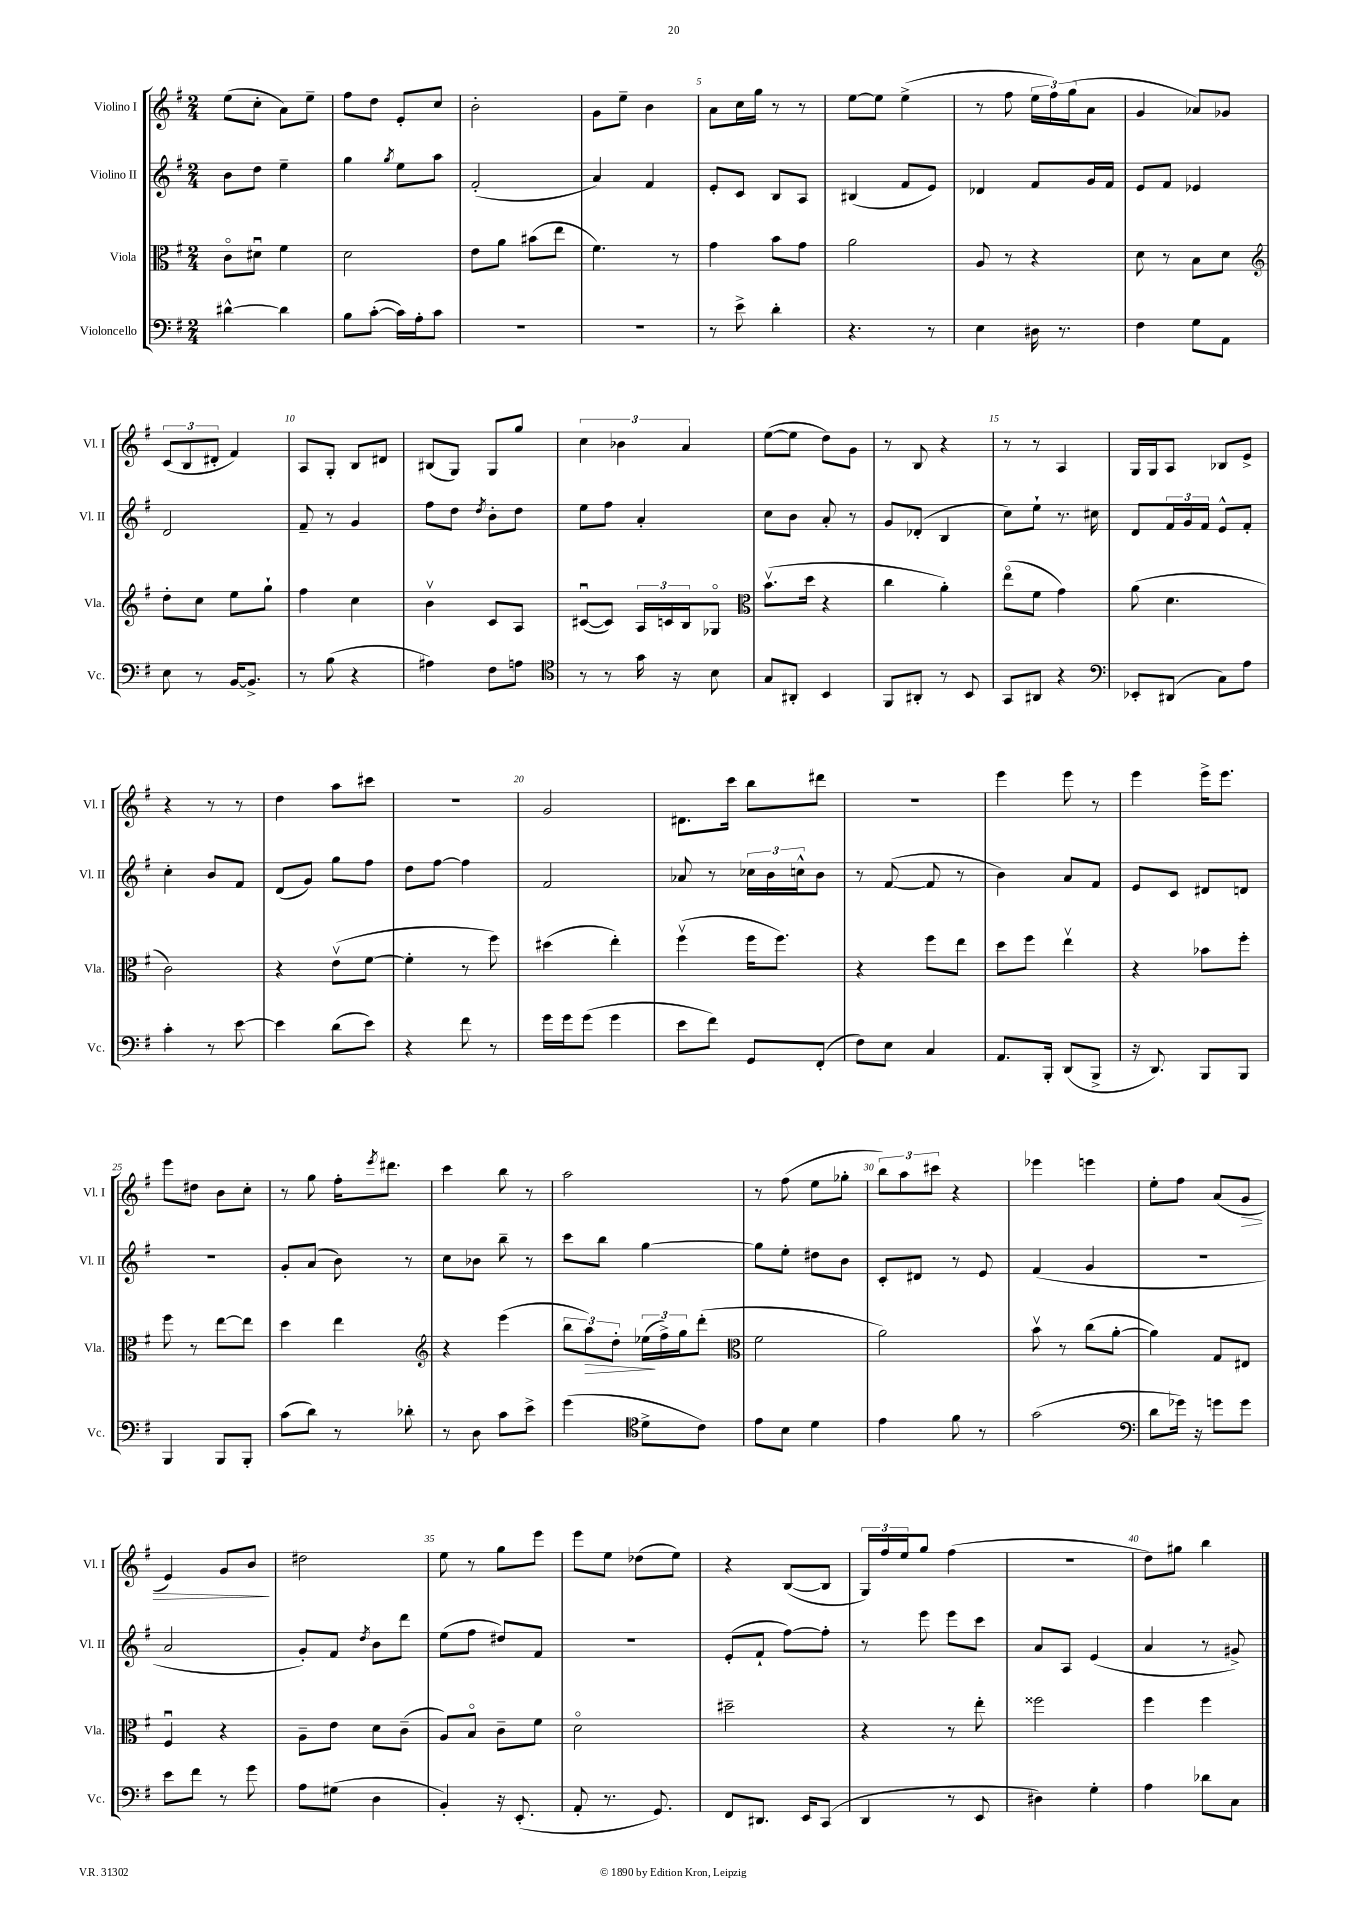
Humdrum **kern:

**kern	**kern	**dynam	**kern	**kern	**dynam
*part4	*part3	*part3	*part2	*part1	*part1
*staff4	*staff3	*staff3	*staff2	*staff1	*staff1
*I"Violoncello	*I"Viola	*	*I"Violino II	*I"Violino I	*
*I'Vc.	*I'Vla.	*	*I'Vl. II	*I'Vl. I	*
*clefF4	*clefC3	*	*clefG2	*clefG2	*
*k[f#]	*k[f#]	*	*k[f#]	*k[f#]	*
*M2/4	*M2/4	*	*M2/4	*M2/4	*
=1	=1	=1	=1	=1	=1
[4d#X^^\	8c\L	.	8b\L	(8ee\L	.
.	8d#Xu\J	.	8dd\J	8cc'\J	.
4d#\]	4f#\	.	4ee~\	8a\L)	.
.	.	.	.	8ee~\J	.
=2	=2	=2	=2	=2	=2
8B\L	2d\	.	4gg\	8ff#\L	.
([8c'\J	.	.	.	8dd\J	.
.	.	.	8qgg/	.	.
16c\LL])	.	.	8ee\L	8e'/L	.
16A'\J	.	.	.	.	.
8c\J	.	.	8aa\J	8cc/J	.
=3	=3	=3	=3	=3	=3
2r	8e\L	.	(2f#'/	2b'\	.
.	8a\J	.	.	.	.
.	(8b#X\L	.	.	.	.
.	8ee\J	.	.	.	.
=4	=4	=4	=4	=4	=4
2r	4.f#\)	.	4a/)	8g\L	.
.	.	.	.	8ee~\J	.
.	.	.	4f#/	4b\	.
.	8r	.	.	.	.
=5	=5	=5	=5	=5	=5
8r	4g\	.	8e'/L	8a\L	.
8e^\	.	.	8c/J	16cc\L	.
.	.	.	.	16gg\JJ	.
4d'\	8b\L	.	8B/L	8r	.
.	8g\J	.	8A/J	8r	.
=6	=6	=6	=6	=6	=6
4.r	2a\	.	(4B#X/	[8ee\L	.
.	.	.	.	8ee\J]	.
.	.	.	8f#/L	(4ee^\	.
8r	.	.	8e/J)	.	.
=7	=7	=7	=7	=7	=7
4E\	8A/	.	4d-X/	8r	.
.	8r	.	.	8ff#\	.
16D#X\	4r	.	8f#/L	24ee\LL	.
.	.	.	.	24ff#\)	.
8.r	.	.	.	.	.
.	.	.	.	(24gg\J	.
.	.	.	16g/L	8a\J	.
.	.	.	16f#/JJ	.	.
=8	=8	=8	=8	=8	=8
4F#\	8d\	.	8e/L	4g/	.
.	8r	.	8f#/J	.	.
8G\L	8B\L	.	4e-X/	8a-X/L)	.
8AA\J	8d\J	.	.	8g-X/J	.
!!LO:LB:g=z
=9	=9	=9	=9	=9	=9
*	*clefG2	*	*	*	*
8E\	8dd'\L	.	2d/	(12c/L	.
.	.	.	.	12B/	.
8r	8cc\J	.	.	.	.
.	.	.	.	12d#X'/J	.
[16BB/KL	8ee\L	.	.	4f#/)	.
8.BB^/J]	.	.	.	.	.
.	8gg`\J	.	.	.	.
=10	=10	=10	=10	=10	=10
8r	4ff#\	.	8f#~/	8A/L	.
(8B\	.	.	8r	8G'/J	.
4r	4cc\	.	4g/	8B/L	.
.	.	.	.	8d#X/J	.
=11	=11	=11	=11	=11	=11
4A#X\)	4bv\	.	8ff#\L	(8B#X/L	.
.	.	.	8dd\J	8G/J)	.
.	.	.	8qdd/	.	.
8F#\L	8c/L	.	8b'\L	8G/L	.
8An\J	8A/J	.	8dd\J	8gg/J	.
=12	=12	=12	=12	=12	=12
*clefC4	*	*	*	*	*
8r	([8c#Xu/L	.	8ee\L	6cc\	.
8r	8c#/J])	.	8ff#\J	.	.
.	.	.	.	6b-X\	.
16g\	24A/LL	.	4a'/	.	.
.	24cn/	.	.	.	.
16r	.	.	.	.	.
.	24B/J	.	.	6a/	.
8B\	8G-X/J	.	.	.	.
=13	=13	=13	=13	=13	=13
*	*clefC3	*	*	*	*
8G/L	(8.bv\L	.	8cc\L	([8ee\L	.
8AA#X'/J	.	.	8b\J	8ee\J]	.
.	16dd\Jk	.	.	.	.
4BB/	4r	.	8a'/	8dd\L)	.
.	.	.	8r	8g\J	.
=14	=14	=14	=14	=14	=14
8FF#/L	4cc\	.	8g/L	8r	.
8AA#X'/J	.	.	(8d-X'/J	8B/	.
8r	4a'\)	.	4B/	4r	.
8BB/	.	.	.	.	.
=15	=15	=15	=15	=15	=15
8GG/L	(8ee\L	.	8cc\L)	8r	.
8AA#X/J	8f#\J	.	8ee`\J	8r	.
4r	4g\)	.	8.r	4A/	.
.	.	.	16cc#X\	.	.
=16	=16	=16	=16	=16	=16
*clefF4	*	*	*	*	*
8EE-X'/L	(8a\	.	8d/L	16G/LL	.
.	.	.	.	16G/J	.
(8DD#X/J	4.d\	.	24f#/L	8A/J	.
.	.	.	24g/	.	.
.	.	.	24f#/JJ	.	.
8C\L)	.	.	8e^^/L	8B-X/L	.
8A\J	.	.	8f#'/J	8e^/J	.
!!LO:LB:g=z
=17	=17	=17	=17	=17	=17
4c'\	2c\)	.	4cc'\	4r	.
8r	.	.	8b/L	8r	.
[8e\	.	.	8f#/J	8r	.
=18	=18	=18	=18	=18	=18
4e\]	4r	.	(8d/L	4dd\	.
.	.	.	8g/J)	.	.
(8d\L	(8ev\L	.	8gg\L	8aa\L	.
8e\J)	[8f#\J	.	8ff#\J	8ccc#X\J	.
=19	=19	=19	=19	=19	=19
4r	4f#'\]	.	8dd\L	2r	.
.	.	.	[8ff#\J	.	.
8f#\	8r	.	4ff#\]	.	.
8r	8ff#\)	.	.	.	.
=20	=20	=20	=20	=20	=20
16g\LL	(4dd#X\	.	2f#/	2g/	.
16g\J	.	.	.	.	.
(8g\J	.	.	.	.	.
4g\	4ee'\)	.	.	.	.
=21	=21	=21	=21	=21	=21
8e\L	(4ff#v\	.	8a-X/	8.d#X\L	.
8f#\J)	.	.	8r	.	.
.	.	.	.	16ccc\Jk	.
8GG/L	16ff#\KL	.	24cc-X\LL	8bb\L	.
.	.	.	24b\	.	.
.	8.ff#\J)	.	.	.	.
.	.	.	24ccn^^\J	.	.
(8FF#'/J	.	.	8b\J	8ddd#X\J	.
=22	=22	=22	=22	=22	=22
8F#\L)	4r	.	8r	2r	.
8E\J	.	.	([8f#/	.	.
4C/	8ff#\L	.	8f#/]	.	.
.	8ee\J	.	8r	.	.
=23	=23	=23	=23	=23	=23
8.AA/L	8dd\L	.	4b\)	4eee\	.
.	8ff#\J	.	.	.	.
16BBB'/Jk	.	.	.	.	.
(8DD/L	4eev\	.	8a/L	8eee\	.
8BBB^/J	.	.	8f#/J	8r	.
=24	=24	=24	=24	=24	=24
16r	4r	.	8e/L	4eee\	.
8.DD/)	.	.	.	.	.
.	.	.	8c/J	.	.
8BBB/L	8b-X\L	.	8d#X/L	16eee^\KL	.
.	.	.	.	8.eee\J	.
8BBB/J	8ff#'\J	.	8dn/J	.	.
!!LO:LB:g=z
=25	=25	=25	=25	=25	=25
4BBB/	8ff#\	.	2r	8eee\L	.
.	8r	.	.	8dd#X\J	.
8BBB/L	[8ee\L	.	.	8b\L	.
8BBB'/J	8ee\J]	.	.	8cc'\J	.
=26	=26	=26	=26	=26	=26
(8c\L	4dd\	.	8g'/L	8r	.
8d\J)	.	.	(8a/J	8gg\	.
8r	4ee\	.	8b\)	16ff#'\KL	.
.	.	.	.	8qeee/	.
.	.	.	.	8.ddd#X\J	.
8d-X'\	.	.	8r	.	.
=27	=27	=27	=27	=27	=27
*	*clefG2	*	*	*	*
8r	4r	.	8cc\L	4ccc\	.
8D\	.	.	8b-X\J	.	.
8c\L	(4eee\	.	8bb~\	8bb\	.
8e^\J	.	.	8r	8r	.
=28	=28	=28	=28	=28	=28
(4g\	12bb\L	.	8ccc\L	2aa\	.
!	!	!LO:HP:b	!	!	!
.	12aa\)	>	.	.	.
.	.	.	8bb\J	.	.
.	12dd'\J	.	.	.	.
*clefC4	*	*	*	*	*
8d^\L	(24ee-X\LL	.	[4gg\	.	.
.	24ff#^\)	]	.	.	.
.	24gg\J	.	.	.	.
8c\J)	(8ddd'\J	.	.	.	.
=29	=29	=29	=29	=29	=29
*	*clefC3	*	*	*	*
8e\L	2f#\	.	8gg\L]	8r	.
8B\J	.	.	8ee'\J	(8ff#\	.
4d\	.	.	8dd#X\L	8ee\L	.
.	.	.	8b\J	8gg-X'\J	.
=30	=30	=30	=30	=30	=30
4e\	2a\)	.	8c'/L	12bb\L)	.
.	.	.	.	12aa\	.
.	.	.	8d#X/J	.	.
.	.	.	.	12ccc#X\J	.
8f#\	.	.	8r	4r	.
8r	.	.	8e/	.	.
=31	=31	=31	=31	=31	=31
(2g\	8bv\	.	(4f#/	4eee-X\	.
.	8r	.	.	.	.
.	(8cc\L	.	4g/	4eeen\	.
.	[8a'\J	.	.	.	.
=32	=32	=32	=32	=32	=32
*clefF4	*	*	*	*	*
8d\L	4a\])	.	2r	8ee'\L	.
16g-X\Jk)	.	.	.	8ff#\J	.
16r	.	.	.	.	.
8gn\L	8G/L	.	.	(8a/L	.
!	!	!	!	!	!LO:HP:b
8g\J	8E#X/J	.	.	8g/J	>
!!LO:LB:g=z
=33	=33	=33	=33	=33	=33
8e\L	4F#u/	.	2a/	4e/)	.
8f#\J	.	.	.	.	.
8r	4r	.	.	8g/L	.
8g\	.	.	.	8b/J	.
.	.	.	.	.	]
=34	=34	=34	=34	=34	=34
8A\L	8A~\L	.	8g'/L)	2dd#X\	.
(8G#X\J	8e\J	.	8f#/J	.	.
.	.	.	8qdd/	.	.
4D\	8d\L	.	8b\L	.	.
.	(8c~\J	.	8ddd\J	.	.
=35	=35	=35	=35	=35	=35
4BB'/)	8A/L)	.	(8ee\L	8ee\	.
.	8B/J	.	8ff#\J	8r	.
16r	8c~\L	.	8dd#X/L)	8gg\L	.
(8.EE'/	.	.	.	.	.
.	8f#\J	.	8f#/J	8eee\J	.
=36	=36	=36	=36	=36	=36
8AA'/	2d\	.	2r	8eee\L	.
8.r	.	.	.	8ee\J	.
.	.	.	.	(8dd-X\L	.
8.GG/)	.	.	.	.	.
.	.	.	.	8ee\J)	.
=37	=37	=37	=37	=37	=37
8FF#/L	2dd#X~\	.	(8e'/L	4r	.
8.DD#X/J	.	.	8f#`/J	.	.
.	.	.	[8ff#\L)	([8B/L	.
16EE/KL	.	.	.	.	.
(8CC/J	.	.	8ff#'\J]	8B/J]	.
=38	=38	=38	=38	=38	=38
4DD/	4r	.	8r	24G/LL)	.
.	.	.	.	24ff#/	.
.	.	.	.	24ee/J	.
.	.	.	8eee\	8gg/J	.
8r	8r	.	8eee\L	(4ff#\	.
8EE/	8ee'\	.	8ccc\J	.	.
=39	=39	=39	=39	=39	=39
4D#X\)	2ff##X\	.	8a/L	2r	.
.	.	.	8A/J	.	.
4G'\	.	.	(4e/	.	.
=40	=40	=40	=40	=40	=40
4A\	4ff#\	.	4a/	8dd\L)	.
.	.	.	.	8gg#X\J	.
8d-X\L	4ff#\	.	8r	4bb\	.
8C\J	.	.	8g#X^/)	.	.
==	==	==	==	==	==
*-	*-	*-	*-	*-	*-
